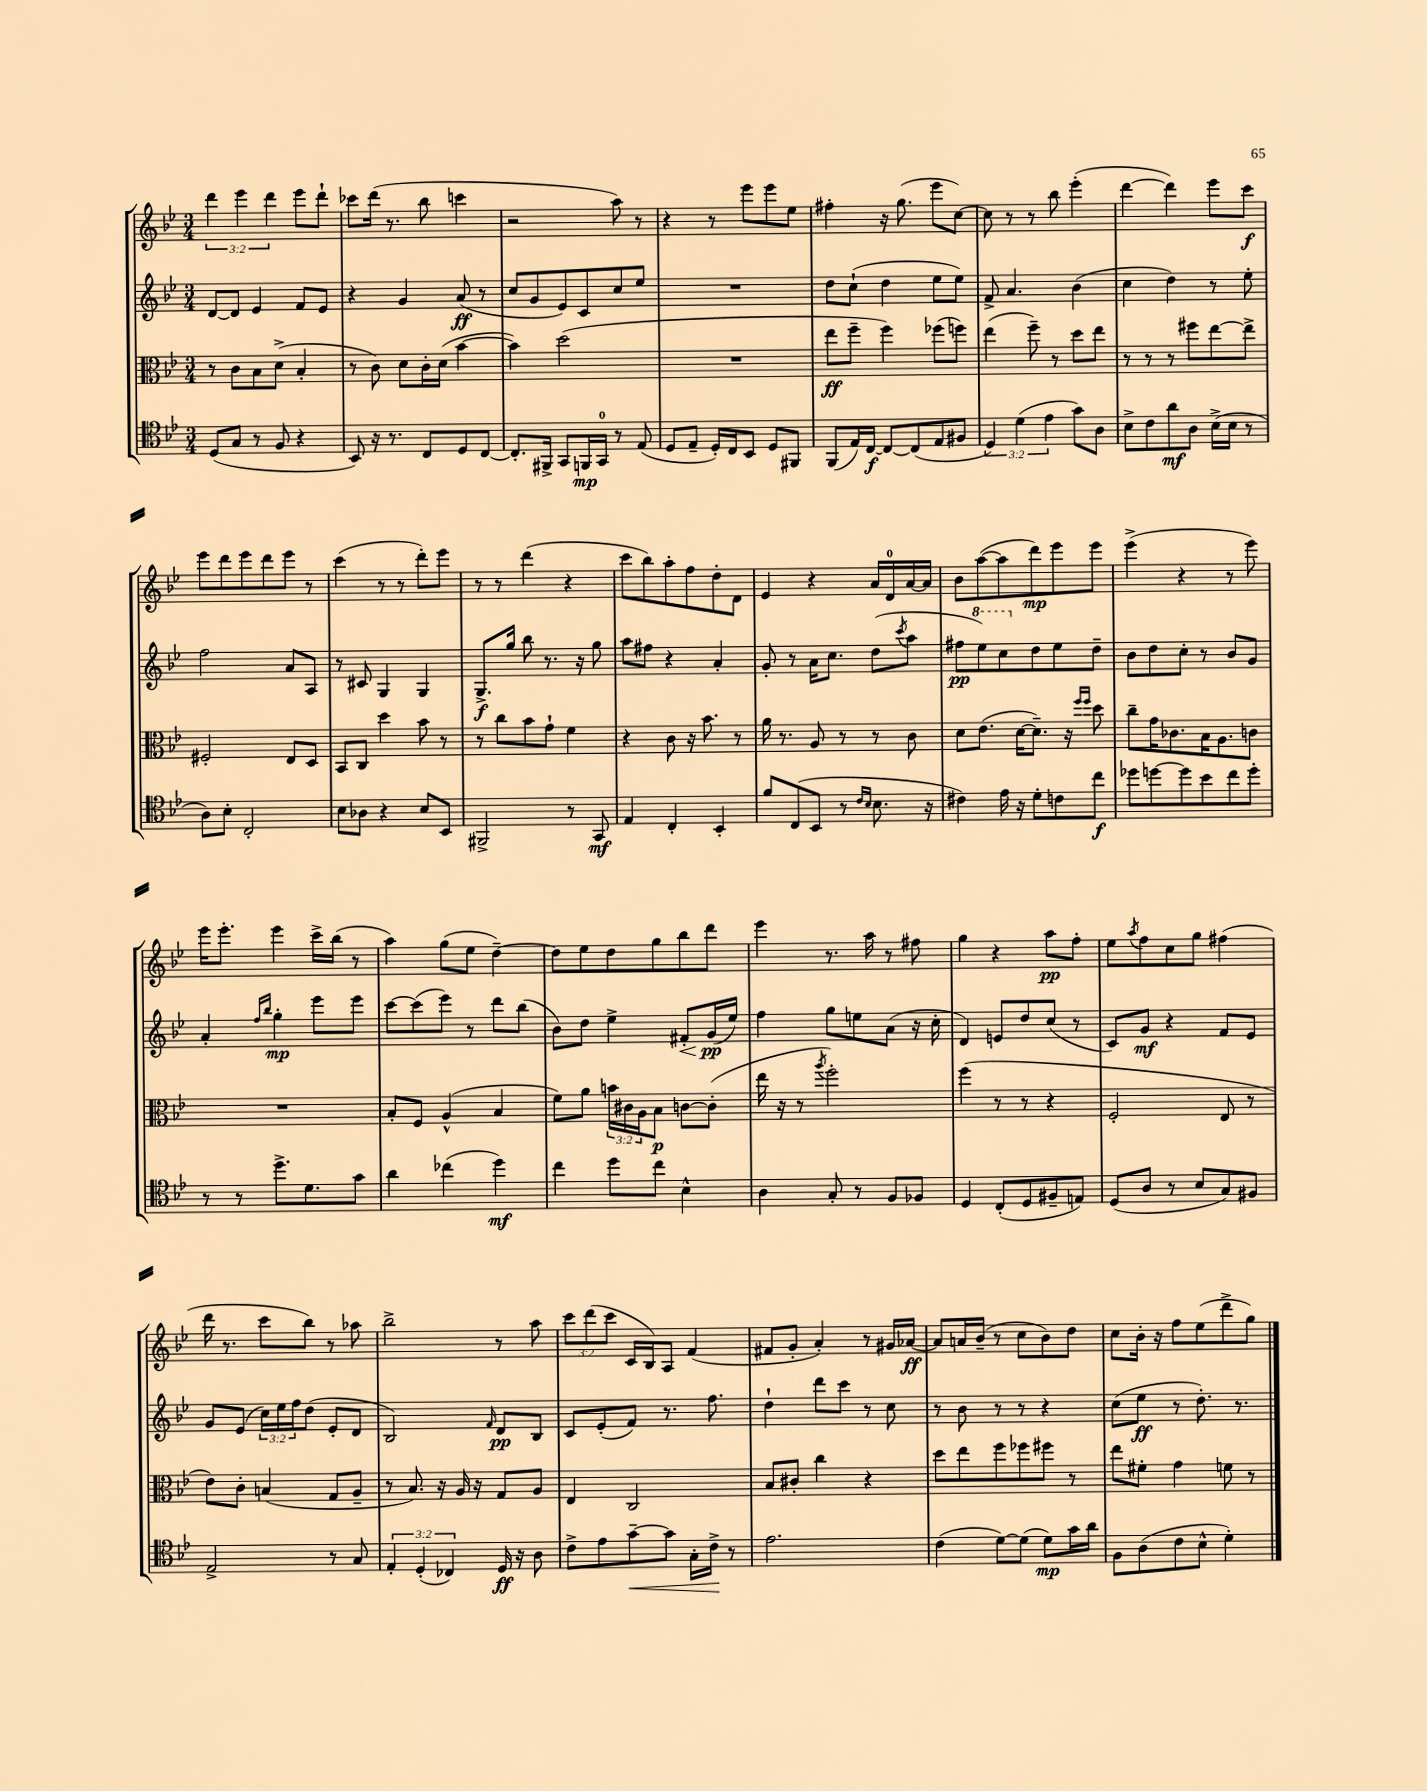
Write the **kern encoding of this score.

**kern	**kern	**kern	**kern
*staff4	*staff3	*staff2	*staff1
*clefC4	*clefC3	*clefG2	*clefG2
*k[b-e-]	*k[b-e-]	*k[b-e-]	*k[b-e-]
*M3/4	*M3/4	*M3/4	*M3/4
(8D/L	8r	[8d/L	6ddd\
8G/J	8c\L	8d/]J	.
.	.	.	6eee-\
8r	8B-\	4e-/	.
.	.	.	6ddd\
8F/	(8d^\J	.	.
4r	4B-'/	8f/L	8eee-\L
.	.	8e-/J	8ddd`\J
=	=	=	=
8BB-/)	8r	4r	8ccc-\L
16r	8c\)	.	(16ddd\Jk
8.r	.	.	8.r
.	8d\L	4g/	.
8C/L	16c'\L	.	8bb-\
.	(16d\JJ	.	.
8D/	[4b-\	(8a/	4ccc\
[8C/J	.	8r	.
=	=	=	=
8.C'/]L	4b-\])	8cc/L	2r
.	.	8g/	.
16FF#^/Jk	.	.	.
8GG/L	(2dd\	8e-/)	.
16FF/L	.	8c/	.
16GG/JJ	.	.	.
8r	.	8cc/	8aa\)
(8E-/	.	8ee-/J	8r
=	=	=	=
8D/L	2.r	2.r	4r
8E-~/J	.	.	.
16D'/LL)	.	.	8r
16C/J	.	.	.
8BB-/J	.	.	8eee-\L
8D/L	.	.	8eee-\
8FF#/J	.	.	8ee-\J
=	=	=	=
(8FF/L	8ee-\L	8dd\L	4ff#'\
16E-/L)	8ff~\J	(8cc`\J	.
[16C/JJ	.	.	.
8C/_L	4ff\)	4dd\	16r
.	.	.	(8.gg\
(8C/]	.	.	.
8E-/	(8ff-\L	8ee-\L	8eee-\L
8F#/J	8ff\J)	8ee-\J)	[8cc\J)
=	=	=	=
6D/)	(4ee-\	8f^/	8cc\]
.	.	4.a/	8r
(6d\	.	.	.
.	8ff~\)	.	8r
6e-\	.	.	.
.	8r	.	8bb-\
8g\L)	8dd\L	(4b-\	(4eee-'\
8A\J	8ee-\J	.	.
=	=	=	=
8B-^\L	8r	4cc\	[4ddd\
8c\	8r	.	.
8a\	8r	4dd\)	4ddd\])
8A\J	8ff#\L	.	.
(16B-^\LL	[8ee-\	8r	8eee-\L
16B-\JJ	.	.	.
8r	8ee-^\]J	8ee-'\	8ccc\J
=	=	=	=
8A\L)	2F#'/	2ff\	8eee-\L
8B-'\J	.	.	8ddd\
2C'/	.	.	8eee-\
.	.	.	8ddd\
.	8E-/L	8a/L	8eee-\J
.	8D/J	8A/J	8r
=	=	=	=
8B-\L	8BB-/L	8r	(4ccc\
8A-\J	8C/J	8c#/	.
4r	4dd\	4G/	8r
.	.	.	8r
8B-/L	8b-\	4G/	8ddd'\L)
8BB-/J	8r	.	8eee-\J
=	=	=	=
2FF#^/	8r	8.G^/L	8r
.	8cc\L	.	8r
.	.	16gg/Jk	.
.	8b-\	8bb-\	(4ddd\
.	8g`\J	8.r	.
8r	4f\	.	4r
.	.	16r	.
8GG/	.	8gg\	.
=	=	=	=
4E-/	4r	8aa\L	8ccc\L
.	.	8ff#\J	8bb-\)
4C'/	8c\	4r	8aa'\
.	16r	.	8ff\
.	8.b-\	.	.
4BB-'/	.	4a'/	8dd'\
.	8r	.	8d\J
=	=	=	=
8f/L	16a\	8g'/	4e-/
.	8.r	.	.
(8C/	.	8r	.
8BB-/J	8A/	16a\LK	4r
.	.	8.cc\J	.
8r	8r	.	.
16qqc/LL	.	.	.
16qqB-/JJ	.	.	.
8.B-\	8r	(8dd\L	16a/LL
.	.	.	16d/
.	.	8qccc/	.
.	8c\	8aa\J	[16a/
16r	.	.	16a/]JJ
=	=	=	=
4c#\)	8d\L	8ff#\L	8b-\L
.	(8.e-\J	8eee-\)	([8aa\
16e-\	.	8ccc\	8aa\]
16r	[16d\LK	.	.
8d'\L	8.d~\]J)	8dd\	8ddd\)
8c\	.	8ee-\	8eee-\
.	16r	.	.
.	16qqff/LL	.	.
.	16qqff/JJ	.	.
8cc\J	8dd\	8dd~\J	8eee-\J
=	=	=	=
8dd-\L	8cc~\L	8b-\L	(4eee-^\
[8dd\	16g\K	8dd\	.
.	8.c-\	.	.
8dd\]	.	8cc'\J	4r
8b-\	16B-\K	8r	.
.	8.A\	.	.
8cc\	.	8b-/L	8r
8dd'\J	8c\J	8g/J	8eee-\)
=	=	=	=
8r	2.r	4a'/	16eee-\LK
.	.	.	8.eee-'\J
8r	.	.	.
.	.	16qqff/LL	.
.	.	16qqbb-/JJ	.
8.dd^\L	.	4gg'\	4eee-\
8.d\	.	.	.
.	.	8eee-\L	16ccc^\LL
.	.	.	(16bb-\JJ
8g\J	.	8eee-\J	8r
=	=	=	=
4a\	8B-'/L	[8ccc\L	4aa\)
.	8F/J	(8ccc\]	.
(4cc-\	(4A^^/	8eee-\J)	(8gg\L
.	.	8r	8ee-\J
4dd\)	4B-/	8ddd\L	[4dd~\)
.	.	(8bb-\J	.
=	=	=	=
4cc\	8f\L)	8b-\L)	8dd\]L
.	8a\J	8dd\J	8ee-\
8dd\L	24b\LL	4ee-^\	8dd\
.	24c#\	.	.
.	24A\J	.	.
8cc\J	8B-\J	.	8gg\
4B-^^\	[8c\L	8f#'/L	8bb-\
.	(8c'\]J	(16g/L	8ddd\J
.	.	16ee-/JJ)	.
=	=	=	=
4A\	16ee-\	4ff\	4eee-\
.	16r	.	.
.	8r	.	.
.	8qaa/	.	.
8G'/	2ff'\)	8gg\L	8.r
8r	.	8ee\	.
.	.	.	16aa\
8F/L	.	(8a\J	8r
8F-/J	.	16r	8ff#\
.	.	16cc'\	.
=	=	=	=
4D/	(4ff\	4d/)	4gg\
(8C'/L	8r	8e/L	4r
8D/	8r	8dd/	.
8F#~/	4r	(8cc/J	8aa\L
8E/J)	.	8r	8ff'\J
=	=	=	=
(8D/L	2F'/	8c/L)	8ee-\L
.	.	.	8qaa/
8A/J	.	8g/J	8ff\
8r	.	4r	8cc\
8B-/L	.	.	8gg\J
8G/)	8E-/	8f/L	(4ff#\
8F#/J	8r	8e-/J	.
=	=	=	=
2E-^/	8e-\L)	8g/L	16ddd\
.	.	.	8.r
.	8c'\J	(8e-/J	.
.	(4B/	24cc\LL)	8ccc\L
.	.	24ee-\	.
.	.	24ff\J	.
.	.	(8dd\J	8bb-\J)
8r	8G/L	8e-'/L	8r
8G/	8A~/J	8d/J	8aa-\
=	=	=	=
6E-'/	8r	2B-/)	2bb-^\
.	8.B-/)	.	.
(6D'/	.	.	.
.	16r	.	.
6C-/)	.	.	.
.	16A/	.	.
.	16r	.	.
.	.	16qqf/	.
16D/	8G/L	8d/L	8r
16r	.	.	.
8A\	8A/J	8B-/J	8aa\
=	=	=	=
8c^\L	4E-/	8c/L	12ccc\L
.	.	.	(12ddd\
8e-\	.	(8e-'/	.
.	.	.	12ccc\J
[8g~\	2C/	8f/J)	16c/LL
.	.	.	16B-/J)
8g\]J	.	8.r	8A/J
16G'\LL	.	.	(4f/
16c^\JJ	.	8.ff\	.
8r	.	.	.
=	=	=	=
2.e-\	8B-/L	4dd`\	8f#/L
.	8c#'/J	.	8g'/J
.	4cc\	8ddd\L	4a'/)
.	.	8ccc\J	.
.	4r	8r	8r
.	.	8cc\	16g#/LL
.	.	.	[16a-/JJ
=	=	=	=
(4c\	8dd\L	8r	8a-/]L
.	8ee-\	8b-\	16a/L
.	.	.	(16b-~/JJ
[8d\L)	8ff\	8r	8r
(8d\]J	8ff-\	8r	8cc\L
8d\L)	8ff#\J	4r	8b-\)
16g\L	8r	.	8dd\J
16a\JJ	.	.	.
=	=	=	=
8F\L	8ee-\L	(8cc\L	8cc\L
(8A\	8f#'\J	8ee-\J	16b-'\Jk
.	.	.	16r
8c\	4g\	8r	8ff\L
8B-^^\J	.	8.dd'\)	(8ee-\
4d'\)	8f\	.	8ddd^\
.	.	8.r	.
.	8r	.	8gg\J)
==	==	==	==
*-	*-	*-	*-
